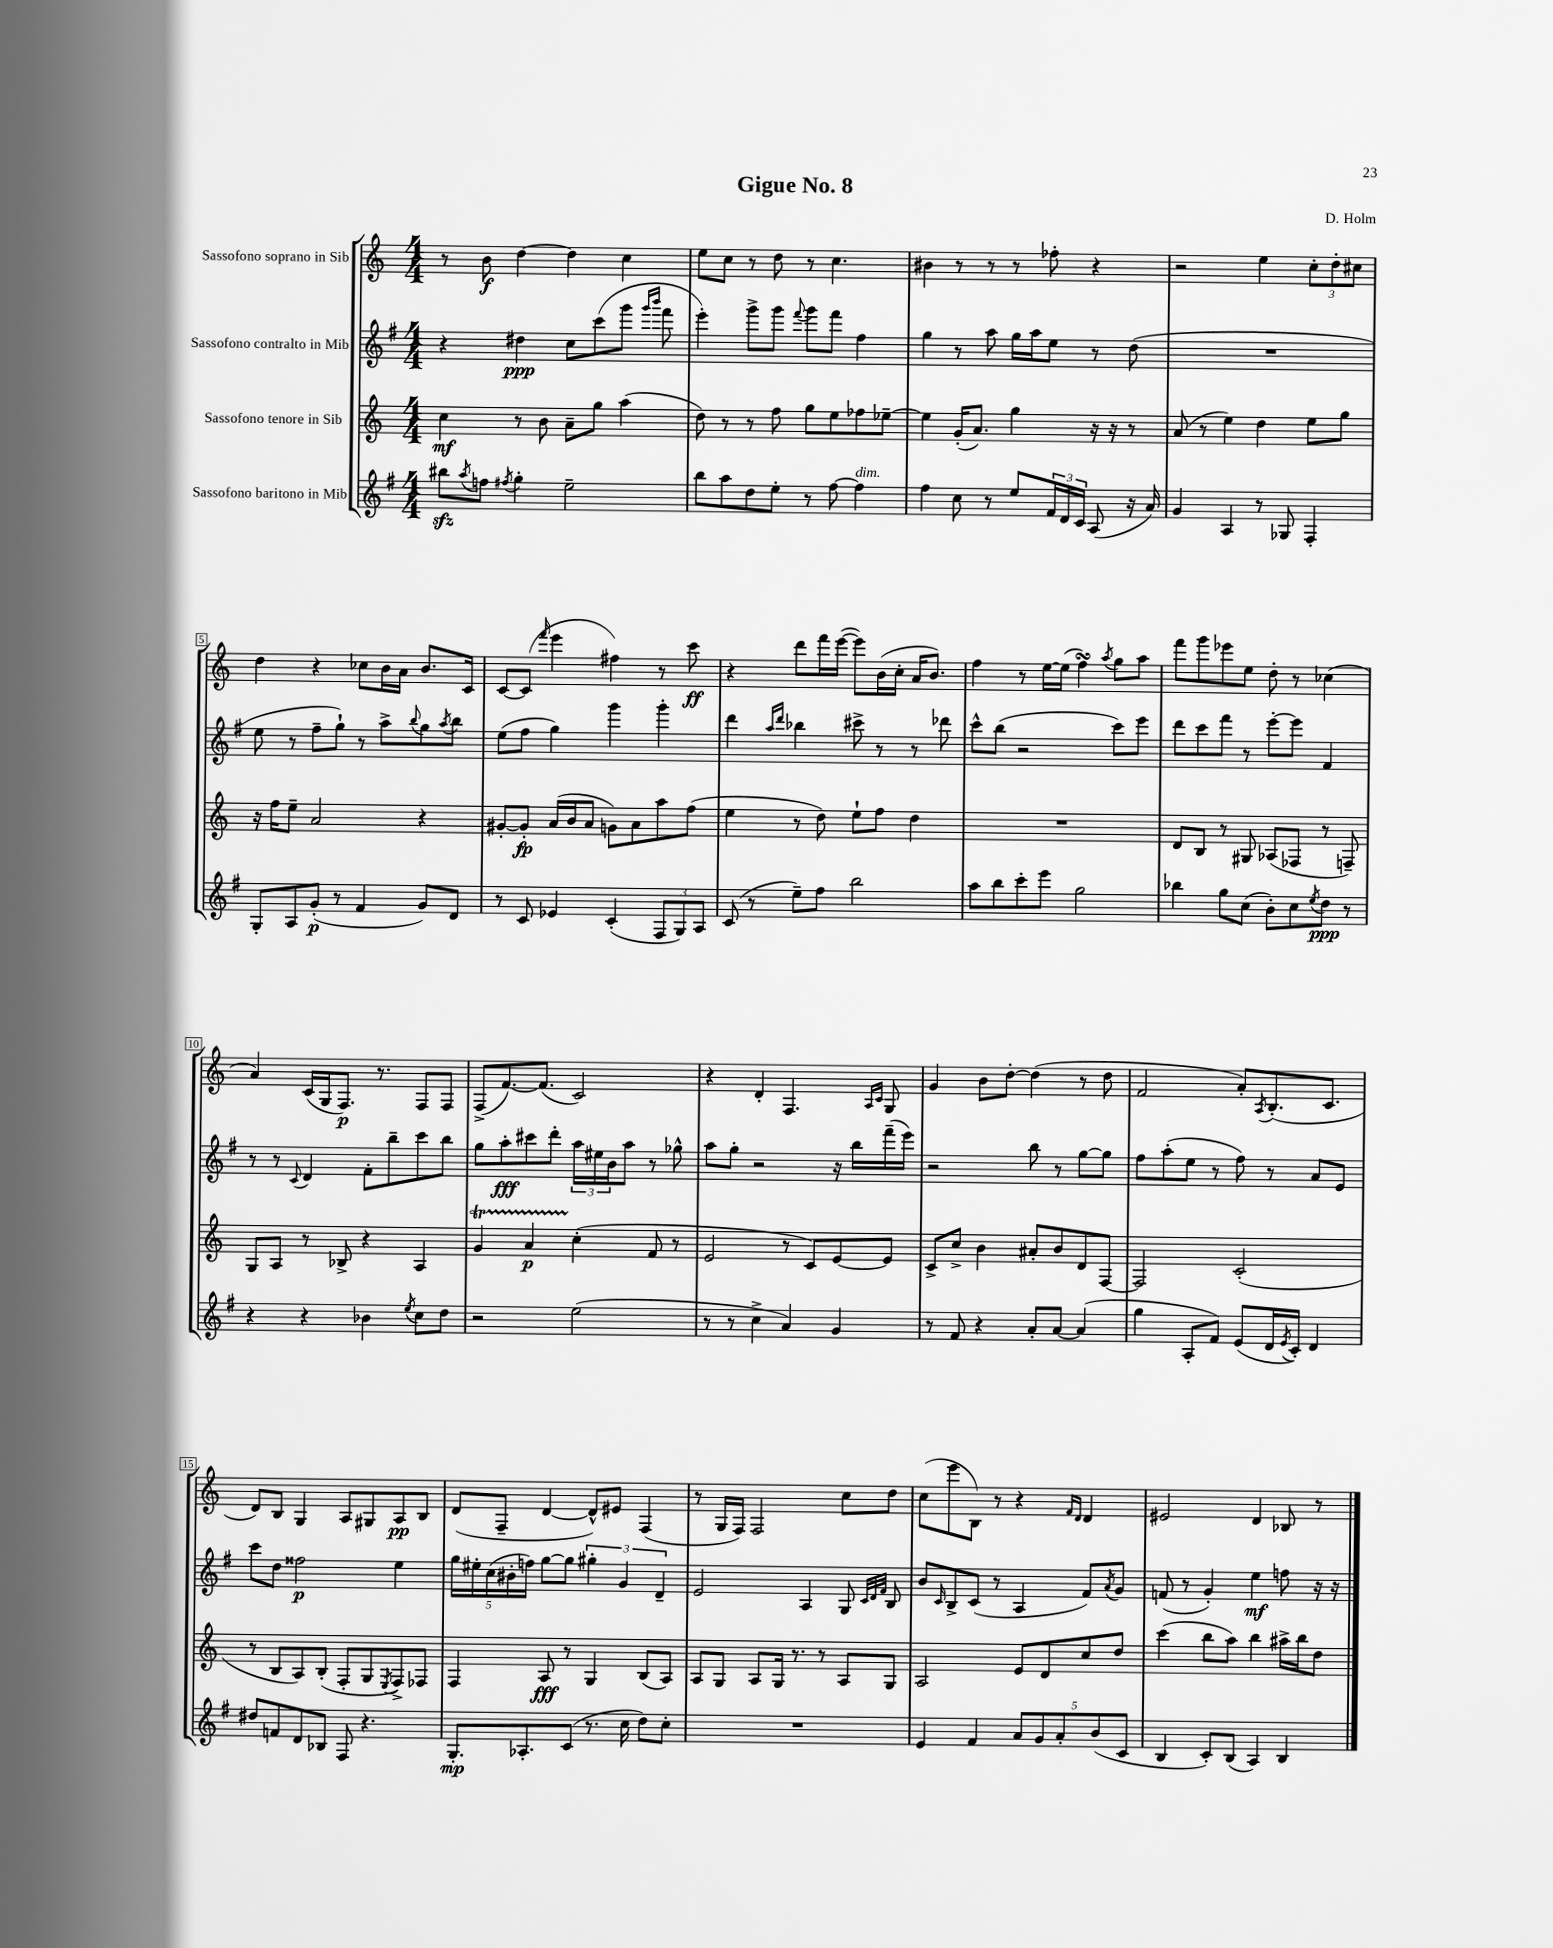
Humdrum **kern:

**kern	**kern	**kern	**kern
*staff4	*staff3	*staff2	*staff1
*clefG2	*clefG2	*clefG2	*clefG2
*k[f#]	*k[]	*k[f#]	*k[]
*M4/4	*M4/4	*M4/4	*M4/4
8bb#\L	4cc\	4r	8r
8qaa/	.	.	.
8ff\J	.	.	8b\
8qff#/	.	.	.
4gg'\	8r	4dd#\	[4dd\
.	8b\	.	.
2ee~\	8a~\L	8cc\L	4dd\]
.	8gg\J	(8ccc\	.
.	(4aa\	8ggg\J	4cc\
.	.	16qqggg/LL	.
.	.	16qqbbb/JJ	.
.	.	8fff#\	.
=	=	=	=
8bb\L	8dd\)	4eee'\)	8ee\L
8aa\	8r	.	8cc\J
8dd\	8r	8ggg^\L	8r
8ee'\J	8ff\	8ggg\J	8dd\
.	.	8qqfff#/	.
8r	8gg\L	8ggg\L	8r
[8ff#\	8ee\	8fff#\J	4.cc\
4ff#\]	8ff-\	4ff#\	.
.	[8ee-~\J	.	.
=	=	=	=
4ff#\	4ee-\]	4gg\	4b#\
8cc\	(16g'/LK	8r	8r
.	8.a/J)	.	.
8r	.	8aa\	8r
8ee/L	4gg\	16gg\LL	8r
.	.	16aa\J	.
24f#/L	.	8ee\J	8ff-'\
24d/	.	.	.
24c/JJ	.	.	.
(8A/	16r	8r	4r
.	16r	.	.
16r	8r	(8dd\	.
16a/)	.	.	.
=	=	=	=
4g/	(8a/	1r	2r
.	8r	.	.
4A/	4ee\)	.	.
8r	4dd\	.	4ee\
8G-/	.	.	.
4F#'/	8ee\L	.	12cc'\L
.	.	.	12dd'\
.	8gg\J	.	.
.	.	.	12cc#\J
=	=	=	=
8G'/L	16r	8ee\	4dd\
.	16ff\LK	.	.
8A/	8ee~\J	8r	.
(8g'/J	2a/	8ff#~\L	4r
8r	.	8gg`\J)	.
4f#/	.	8r	8cc-\L
.	.	8aa^\L	16b\L
.	.	.	16a\JJ
.	.	8qqbb/	.
8g/L)	4r	8gg\	8.b/L
.	.	8qaa/	.
8d/J	.	8bb\J	.
.	.	.	16c/Jk
=	=	=	=
8r	[8g#'/L	(8ee\L	[8c/L
8c/	8g#'/]J	8ff#\J	(8c/]J
.	.	.	16qqfff/
4e-/	(16a/LL	4gg\)	4eee\
.	16b/J	.	.
.	8a/J	.	.
(4c'/	8g\L)	4ggg\	4ff#\)
.	8a\	.	.
12F#/L	8aa\	4ggg'\	8r
12G/)	.	.	.
.	(8ff\J	.	8ccc\
12A/J	.	.	.
=	=	=	=
(8c/	4ee\	4ddd\	4r
8r	.	.	.
.	.	16qqaa/LL	.
.	.	16qqddd/JJ	.
8ee~\L)	8r	4bb-\	8ddd\L
8ff#\J	8dd\)	.	16fff\L
.	.	.	([16eee\JJ
2bb\	8ee`\L	8ccc#^\	8eee\]L)
.	8ff\J	8r	(16b\L
.	.	.	16cc'\JJ
.	4dd\	8r	16a/LK
.	.	.	8.b/J)
.	.	8ddd-\	.
=	=	=	=
8aa\L	1r	8ccc^^\L	4ff\
8bb\	.	(8bb\J	.
8ccc'\	.	2r	8r
8eee\J	.	.	[16ee\LL
.	.	.	(16ee\]JJ
2gg\	.	.	4ff\)
.	.	.	8qaa/
.	.	8ccc\L)	8gg\L
.	.	8eee\J	8aa\J
=	=	=	=
4bb-\	8d/L	8ddd\L	8fff\L
.	8B/J	8ccc\	8ggg\
8gg\L	8r	8fff#\J	8eee-\
(8cc\J	8G#/	8r	8ee\J
8b'\L)	(8A-/L	[8eee'\L	8dd'\
8cc\	8F-/J	8eee\]J	8r
8qee/	.	.	.
8dd\J	8r	4f#/	(4cc-\
8r	8F~/)	.	.
=	=	=	=
4r	8G/L	8r	4a/)
.	8A/J	8r	.
.	.	8qqc/	.
4r	8r	4d/	(16c/LL
.	.	.	16G/J
.	8B-^/	.	8.F/J)
4b-\	4r	8f#'\L	.
.	.	.	8.r
.	.	8bb~\	.
8qee/	.	.	.
8cc\L	4A/	8ccc\	8F/L
8dd\J	.	8bb\J	8F/J
=	=	=	=
2r	4g/	8gg\L	(8F^/L
.	.	8aa'\	[8.f/)
.	4a/	8ccc#\	.
.	.	.	(8.f/]J
.	.	8ddd'\J	.
(2ee\	(4cc'\	24aa\LL	2c/)
.	.	24ee#\	.
.	.	24b\J	.
.	.	8aa\J	.
.	8f/	8r	.
.	8r	8gg-^^\	.
=	=	=	=
8r	2e/	8aa\L	4r
8r	.	8gg'\J	.
4cc^\	.	2r	4d'/
4a/)	8r	.	4.F/
.	8c/L)	.	.
4g/	[8e/	16r	.
.	.	16bb\LL	.
.	.	.	16qqA/LL
.	.	.	16qqc/JJ
.	8e/]J	(16fff#~\	8G/
.	.	16eee\JJ)	.
=	=	=	=
8r	8c^/L	2r	4g/
8f#/	8cc^/J	.	.
4r	4b\	.	8b\L
.	.	.	[8dd'\J
8a'/L	8a#'/L	8bb\	(4dd\]
[8a/J	8b/	8r	.
(4a/]	8d/	[8gg\L	8r
.	[8F/J	8gg\]J	8dd\
=	=	=	=
4gg\	2F/]	8ff#\L	2f/
.	.	(8aa'\	.
8A'/L	.	8ee\J	.
8f#/J)	.	8r	.
(8e/L	(2c'/	8ff#\)	8a'/L)
.	.	.	8qA/
16d/L	.	8r	(8.B'/
8qe/	.	.	.
16c'/JJ)	.	.	.
4d/	.	8a/L	.
.	.	.	8.c/J
.	.	8e/J	.
=	=	=	=
8dd#/L	8r	8ccc\L	8d/L)
8f/	8B/L	8dd\J	8B/J
8d/	8A/)	2ff##\	4G/
8B-/J	(8B'/J	.	.
8F#/	8F'/L	.	8A/L
4.r	8G/	.	8G#/
.	8qE/	.	.
.	8F^/)	4ee\	8A/
.	8F-/J	.	8B/J
=	=	=	=
8.G'/L	4F/	20gg\LL	(8d/L
.	.	20ee#'\	.
.	.	(20cc\	.
.	.	.	8F~/J
.	.	20b#'\	.
8.A-'/	.	.	.
.	.	20ff\JJ)	.
.	8A/	[8gg\L	[4d/
(8c/J	8r	8gg\]J	.
8.r	4G/	6gg#'\	8d^^/]L)
.	.	.	8e#/J
.	.	6g/	.
16cc\	.	.	.
8dd\L)	(8B/L	.	(4F/
.	.	6d~/	.
8cc'\J	8A/J)	.	.
=	=	=	=
1r	8A/L	2e/	8r
.	8G/J	.	16G/LL
.	.	.	16F/JJ)
.	8A/L	.	2F/
.	16G/Jk	.	.
.	8.r	.	.
.	.	4A/	.
.	8r	.	.
.	8A/L	8G/	8cc\L
.	.	32qqc/LLL	.
.	.	32qqd/	.
.	.	32qqf#/JJJ	.
.	8G/J	8B/	8dd\J
=	=	=	=
4e/	2A/	8b/L	(8cc\L
.	.	16qqc/	.
.	.	8B^/	8eee\
4f#/	.	(8c/J	8B\J)
.	.	8r	8r
10a/L	8e/L	4A/	4r
10g/	.	.	.
.	8d/	.	.
10a'/	.	.	.
.	.	.	16qqf/LL
.	.	.	16qqd/JJ
.	8cc/	8f#/L)	4d/
(10b/	.	.	.
.	.	8qa/	.
.	8dd/J	8g/J	.
10c/J	.	.	.
=	=	=	=
4B/	(4ccc\	(8f/	2e#/
.	.	8r	.
8c'/L)	8bb\L	4g'/)	.
(8B/J	8aa\J)	.	.
4A/)	4bb\	4ee\	4d/
4B/	16aa#^\LL	8ff\	8B-/
.	16bb\J	.	.
.	8dd\J	16r	8r
.	.	16r	.
==	==	==	==
*-	*-	*-	*-
